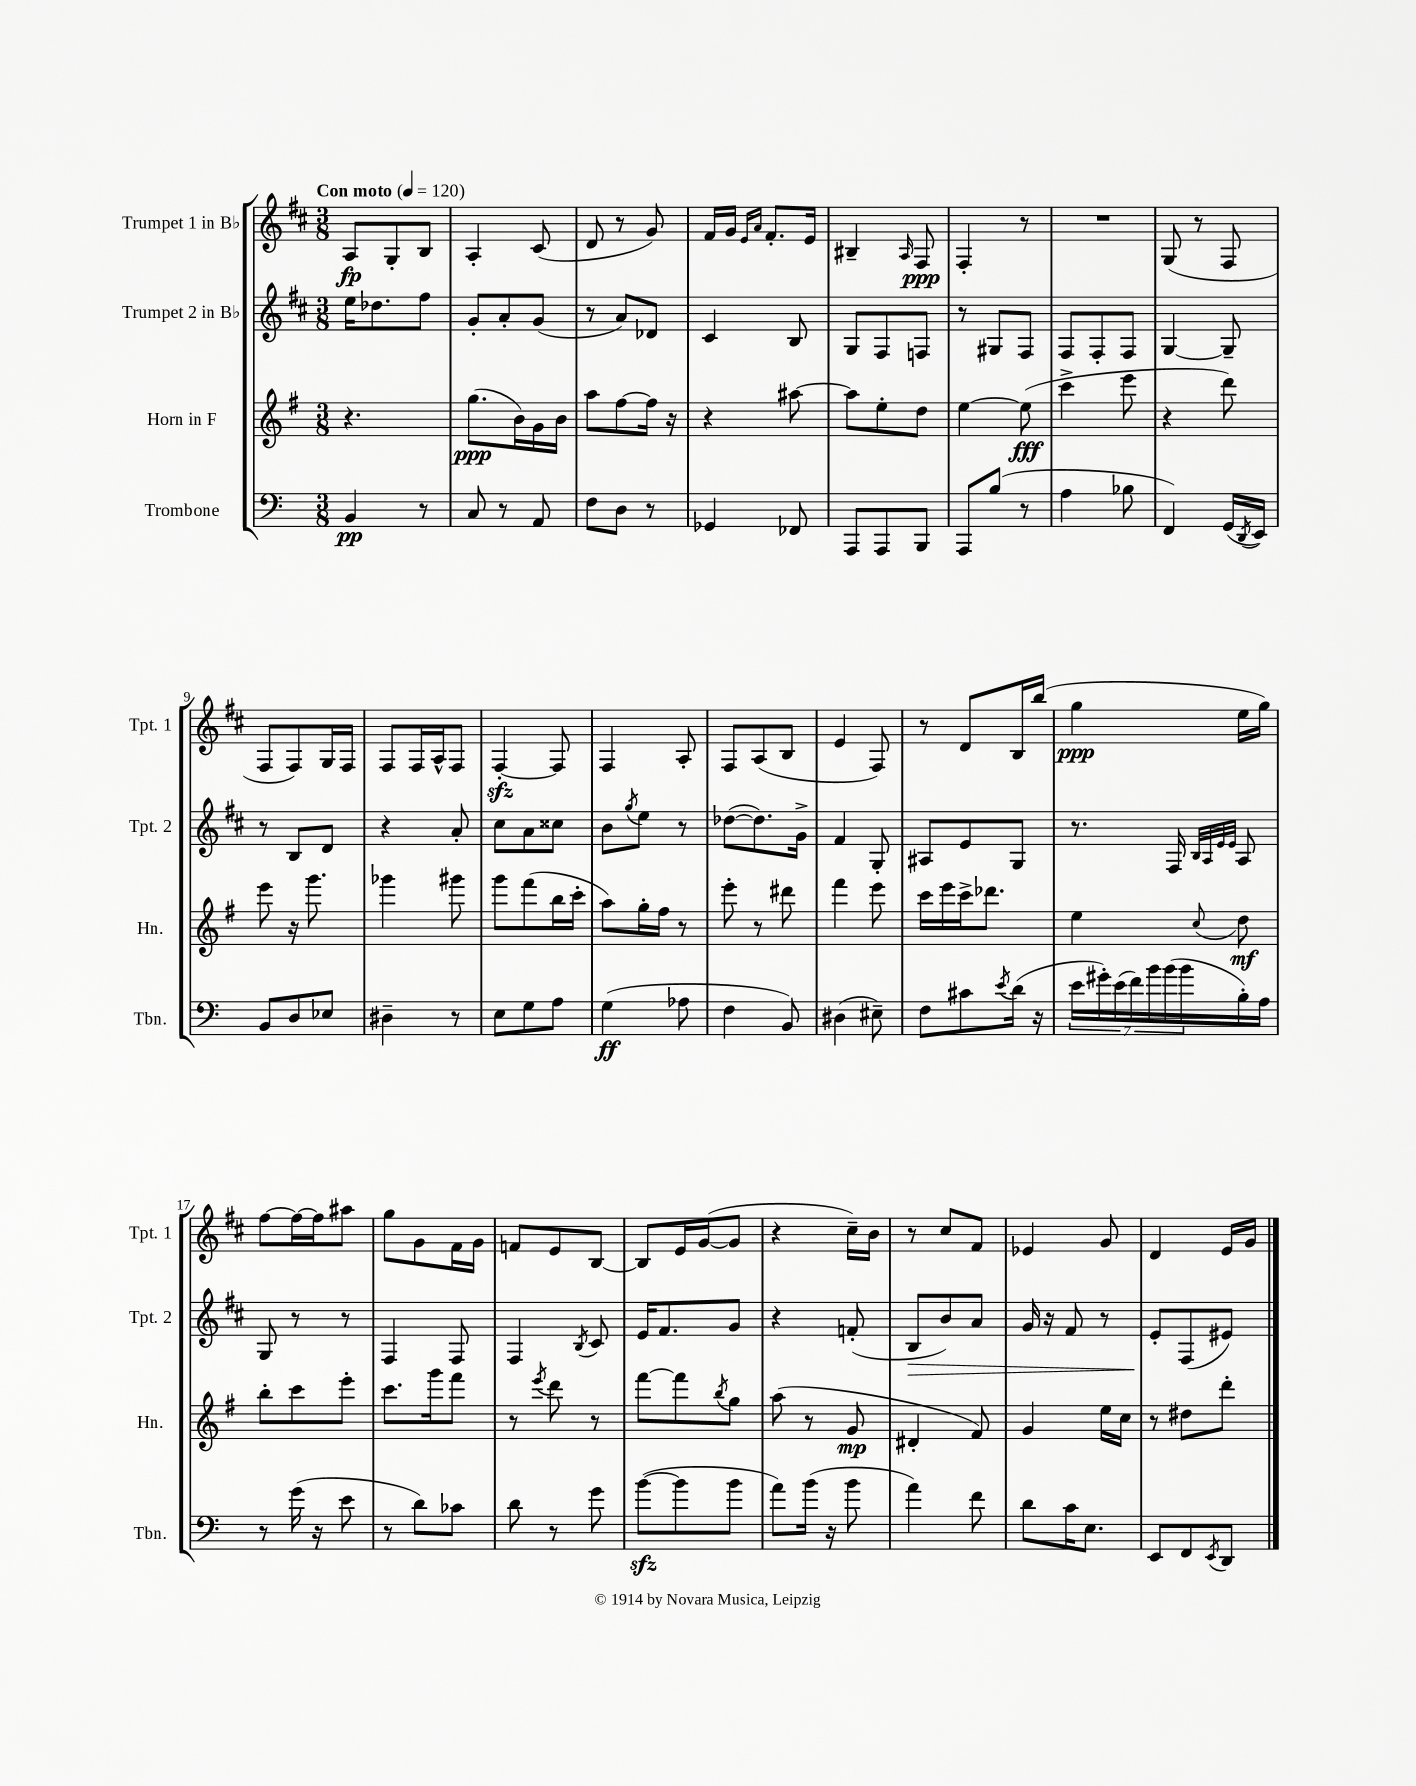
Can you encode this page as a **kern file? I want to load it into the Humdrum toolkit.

**kern	**kern	**kern	**kern
*staff4	*staff3	*staff2	*staff1
*clefF4	*clefG2	*clefG2	*clefG2
*k[]	*k[f#]	*k[f#c#]	*k[f#c#]
*M3/8	*M3/8	*M3/8	*M3/8
*MM120	*MM120	*MM120	*MM120
4BB	4.r	16ee	8A
.	.	8.dd-	.
.	.	.	8G'
8r	.	8ff#	8B
=	=	=	=
8C	(8.gg	8g'	4A'
8r	.	8a'	.
.	16b)	.	.
8AA	16g	(8g	(8c#
.	16b	.	.
=	=	=	=
8F	8aa	8r	8d
8D	[8ff#	8a)	8r
8r	16ff#]	8d-	8g)
.	16r	.	.
=	=	=	=
4GG-	4r	4c#	16f#
.	.	.	16g
.	.	.	16qqe
.	.	.	16qqa
.	.	.	8.f#'
8FF-	[8aa#	8B	.
.	.	.	16e
=	=	=	=
8AAA	8aa#]	8G	4B#~
8AAA	8ee'	8F#	.
.	.	.	16qqA
8BBB	8dd	8F	8F#
=	=	=	=
8AAA	[4ee	8r	4F#'
(8B	.	8G#	.
8r	(8ee]	8F#	8r
=	=	=	=
4A	4ccc^	8F#	4.r
.	.	8F#'	.
8B-	8eee	8F#	.
=	=	=	=
4FF)	4r	[4G	(8G
.	.	.	8r
(16GG	8ddd)	8G~]	8F#
8qDD	.	.	.
16EE)	.	.	.
=	=	=	=
8BB	8eee	8r	8F#
8D	16r	8B	8F#)
.	8.ggg	.	.
8E-	.	8d	16G
.	.	.	16F#
=	=	=	=
4D#~	4ggg-	4r	8F#
.	.	.	16F#
.	.	.	16A^^
8r	8ggg#	8a'	8F#
=	=	=	=
8E	8ggg	8cc#	[4F#'
8G	(8fff#	8a	.
8A	16bb	8cc##	8F#]
.	16ccc'	.	.
=	=	=	=
(4G	8aa)	8b	4F#
.	.	8qgg	.
.	16gg'	8ee	.
.	16ff#	.	.
8A-	8r	8r	8A'
=	=	=	=
4F	8eee'	([8dd-	8F#
.	8r	8.dd-])	(8A
8BB)	8ddd#	.	8B
.	.	16g^	.
=	=	=	=
(4D#	4fff#	4f#	4e
8E#~)	8eee	8G'	8F#)
=	=	=	=
8F	16ccc	8A#	8r
.	16eee	.	.
8c#	16ccc^	8e	8d
.	8.ddd-	.	.
8qe	.	.	.
(16d	.	8G	16B
16r	.	.	(16bb
=	=	=	=
28e	4ee	8.r	4gg
28g#')	.	.	.
(28e	.	.	.
28f)	.	.	.
28b	.	.	.
(28b	.	.	.
.	.	16F#	.
28b	.	.	.
.	.	32qqB	.
.	.	32qqA	.
.	.	32qqe	.
.	8qqcc	32qqe	.
16B')	8dd	8A	16ee
16A	.	.	16gg)
=	=	=	=
8r	8bb'	8G	[8ff#
(16g	8ccc	8r	16ff#_
16r	.	.	16ff#]
8e	8eee'	8r	8aa#
=	=	=	=
8r	8.ccc	4F#	8gg
8d)	.	.	8g
.	16ggg	.	.
8c-	8fff#	8F#	16f#
.	.	.	16g
=	=	=	=
8d	8r	4F#	8f
.	8qeee	.	.
8r	8ddd	.	8e
.	.	8qB	.
8g	8r	8c#	[8B
=	=	=	=
([8b	[8fff#	16e	8B]
.	.	8.f#	.
8b]	8fff#]	.	16e
.	.	.	([16g
.	8qbb	.	.
8b	8gg	8g	8g]
=	=	=	=
8a)	(8aa	4r	4r
(16b	8r	.	.
16r	.	.	.
8b	8g	(8f'	16cc#~)
.	.	.	16b
=	=	=	=
4a)	4d#'	8B	8r
.	.	8b)	8cc#
8f	8f#)	8a	8f#
=	=	=	=
8d	4g	16g	4e-
.	.	16r	.
16c	.	8f#	.
8.E	.	.	.
.	16ee	8r	8g
.	16cc	.	.
=	=	=	=
8EE	8r	8e'	4d
8FF	8dd#	(8F#	.
8qEE	.	.	.
8DD	8ddd'	8e#)	16e
.	.	.	16g
==	==	==	==
*-	*-	*-	*-
